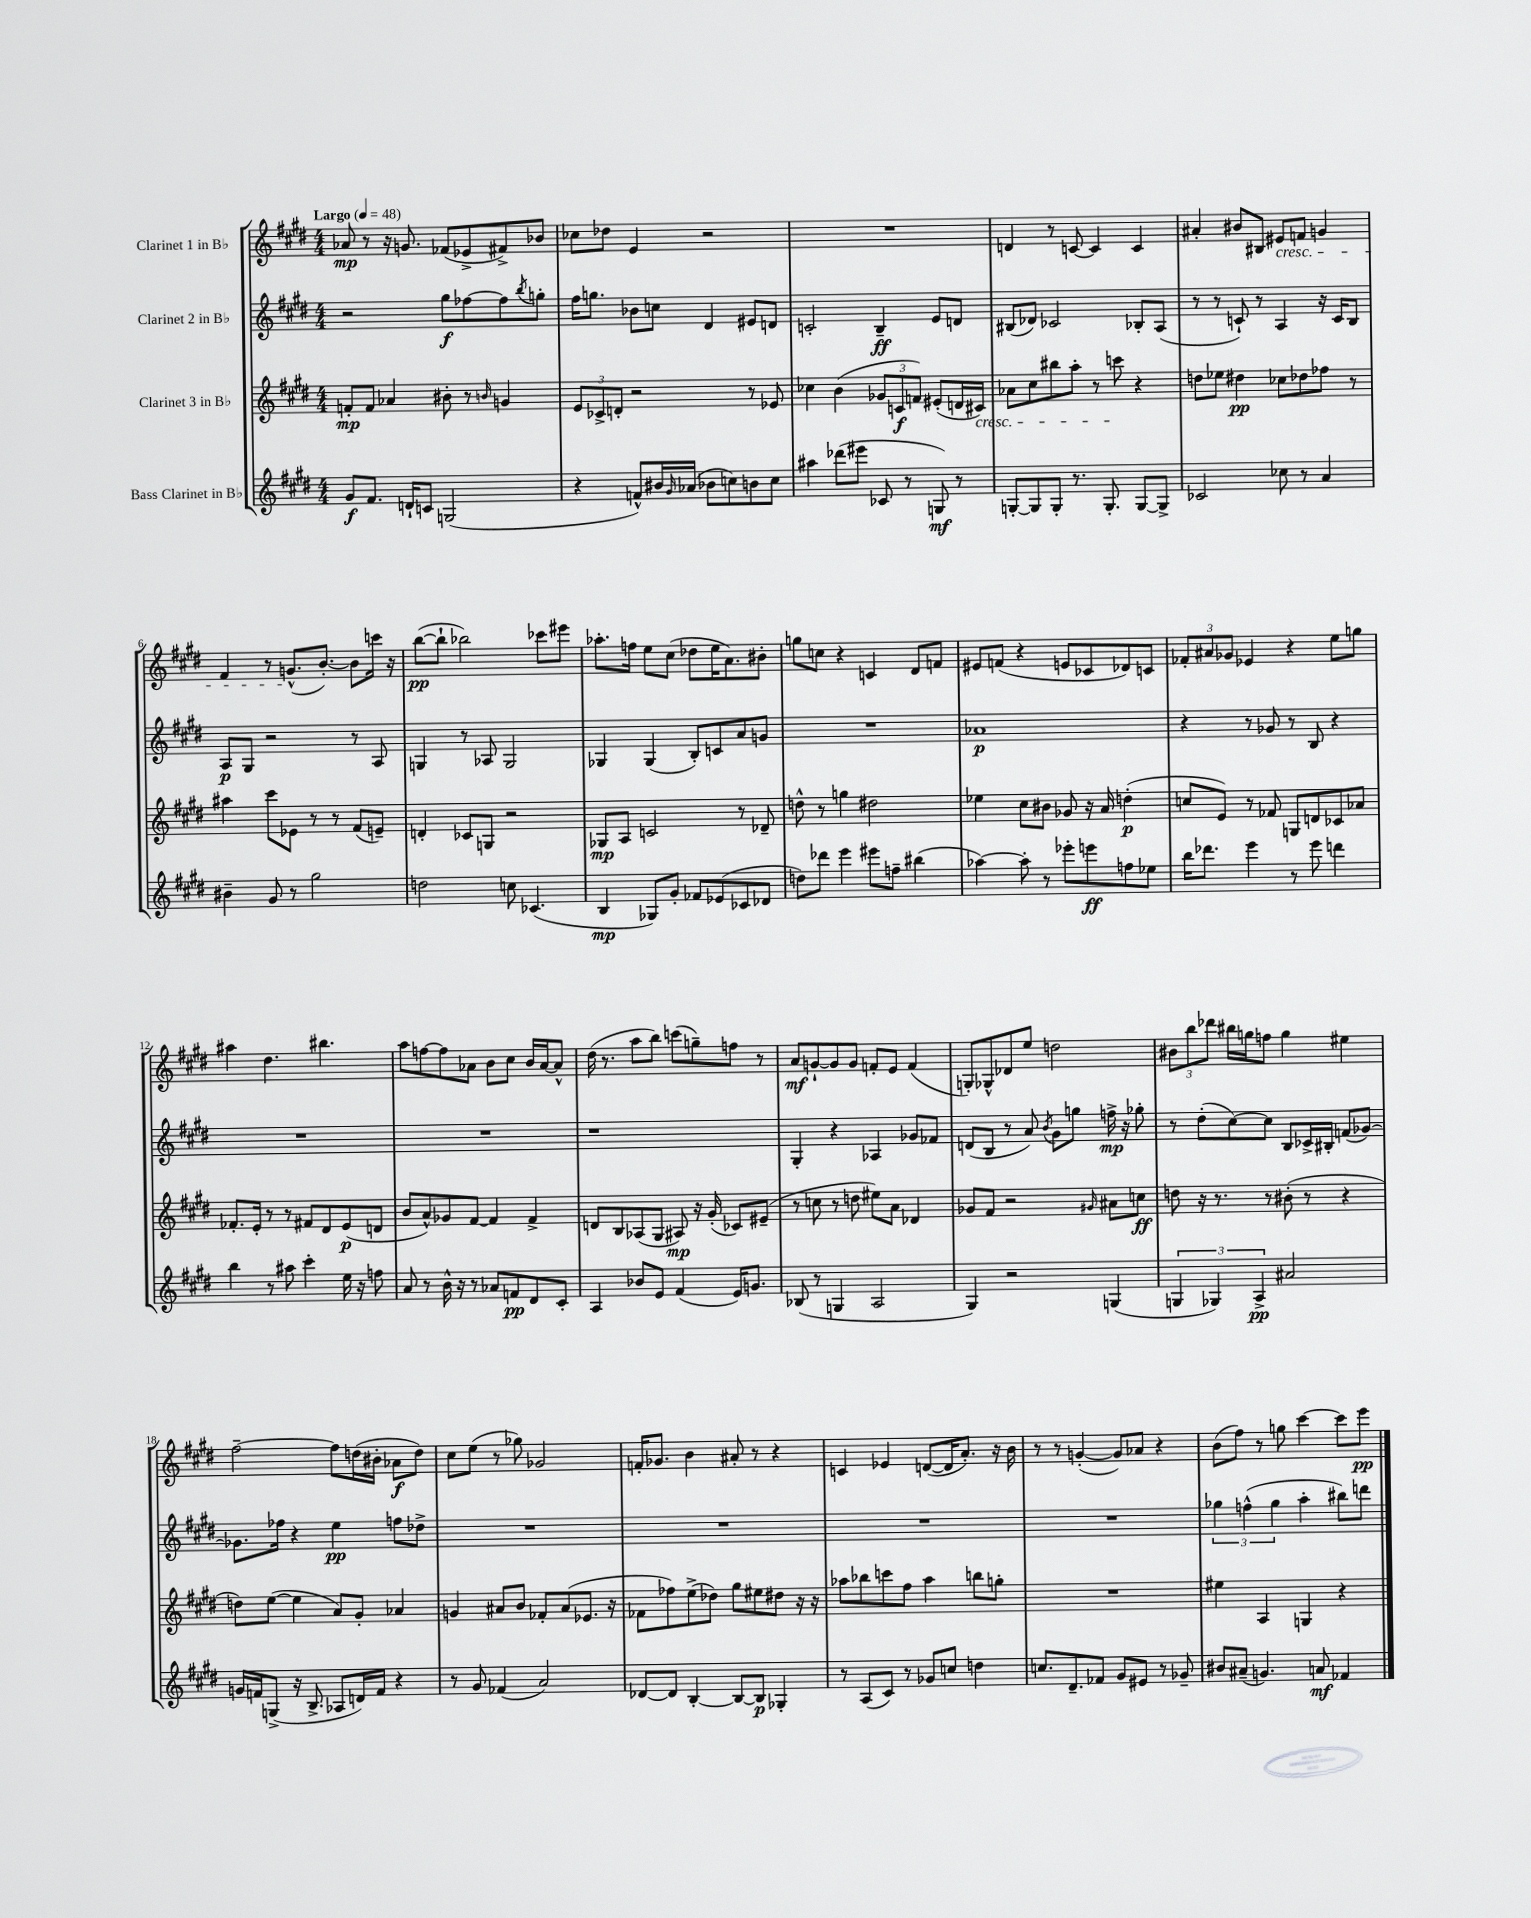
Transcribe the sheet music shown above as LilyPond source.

<<
\new StaffGroup <<
\new Staff = "s0" \with { instrumentName = "Clarinet 1 in Bb" } {
    \clef treble \key e \major \numericTimeSignature \time 4/4 \tempo "Largo" 4 = 48
    aes'8\mp r8 r16 g'8. fes'8( ees'8-> fis'8->) bes'8 |
    ces''8 des''8 e'4 r2 |
    R1 |
    d'4 r8 c'8~ c'4 c'4 |
    ais'4-. bis'8 bis8 eis'8\cresc f'8 g'4 |
    fis'4 r8 g'8.-^\!( b'8.~-.) b'8 c'''16 r16 |
    b''8~\pp( b''8-! bes''2) ces'''8 eis'''8 |
    aes''8.-. f''16 e''8 cis''8( des''8 e''16 a'8.) bis'8-. |
    g''8 c''8 r4 c'4 dis'8 f'8 |
    eis'8 f'8( r4 e'8 ces'8 des'8) c'8 |
    \tuplet 3/2 { fes'8-. ais'8 ges'8 } ees'4 r4 e''8 g''8 |
    ais''4 dis''4. bis''4. |
    a''8 f''8~ f''8 aes'8 b'8 cis''8 b'16 aes'16~ aes'8-^ |
    dis''16( r8. a''8 b''8) c'''8( g''8--) f''8 r8 |
    a'8\mf g'8~-! g'8 g'8 f'8-. e'8 f'4( |
    g8-.) ges8-^ des'8 e''8 d''2 |
    \tuplet 3/2 { bis'8 b''8 des'''8 } bis''16 g''16 f''8 g''4 eis''4 |
    fis''2~-- fis''8 d''16( bis'16-. aes'8\f d''8) |
    cis''8 e''8( r8 ges''8) ges'2 |
    f'16-. ges'8. b'4 ais'8-. r8 r4 |
    c'4 ees'4 d'8~( d'16 a'8.-.) r16 b'16 |
    r8 r8 g'4~-.( g'8) aes'8 r4 |
    b'8( fis''8) r8 g''8 cis'''4~ cis'''8 e'''8\pp \bar "|." |
}
\new Staff = "s1" \with { instrumentName = "Clarinet 2 in Bb" } {
    \clef treble \key e \major \numericTimeSignature \time 4/4
    r2 gis''8\f fes''8~ fes''8 \acciaccatura { b''8 } g''8-. |
    fis''16 g''8. bes'8 c''8 dis'4 eis'8 d'8 |
    c'2-. b4--\ff e'8 d'8 |
    bis8( des'8) ces'2 bes8-. a8( |
    r8 r8 c'8-!) r8 a4 r16 c'16 b8 |
    a8\p gis8 r2 r8 a8 |
    g4 r8 aes8 g2 |
    ges4 ges4( b8-.) c'8 a'8 g'8 |
    R1 |
    aes'1\p |
    r4 r8 ges'8 r8 b8 r4 |
    R1 |
    R1 |
    r1 |
    gis4-. r4 aes4 ges'8 fes'8 |
    d'8( b8 r8 a'8) \acciaccatura { b'8 } gis'8 g''8 f''16->\mp r16 ges''8-. |
    r8 dis''8-.( cis''8~) cis''8 b8 ces'16-> bis16-. f'8( ges'8~) |
    ges'8. fes''16 r4 e''4\pp f''8 des''8-> |
    R1 |
    R1 |
    R1 |
    R1 |
    \tuplet 3/2 { ges''4 f''4-^( ges''4 } a''4-. bis''8) d'''8 \bar "|." |
}
\new Staff = "s2" \with { instrumentName = "Clarinet 3 in Bb" } {
    \clef treble \key e \major \numericTimeSignature \time 4/4
    f'8-.\mp f'8 aes'4 bis'8-. r8 \grace { b'16 } g'4 |
    \tuplet 3/2 { e'8 ces'8-> d'8-. } r2 r8 ees'8 |
    ces''4 b'4( \tuplet 3/2 { ges'8 c'8\f f'8) } eis'8-.( d'16 cis'16\cresc) |
    aes'8 cis''8 bis''8 a''8-. r8 c'''8\! r4 |
    d''8 ees''8 dis''4\pp ces''8 des''8 fes''8 r8 |
    ais''4 cis'''8 ees'8 r8 r8 fis'8( e'8--) |
    d'4-. ces'8 g8 r2 |
    ges8\mp a8 c'2 r8 des'8-- |
    d''8-^ r8 g''4 dis''2 |
    ees''4 cis''8 bis'8 ges'8 r16 a'16 d''4-.\p( |
    c''8 e'8) r8 fes'8 g8 d'8 ces'8 aes'8 |
    fes'8.-. e'16-. r8 r8 fis'8 dis'8 e'8\p( d'8 |
    b'8 a'8-^) ges'8 fis'8~ fis'4 fis'4-> |
    d'8 b8 aes8( gis8 ais8\mp) r16 gis'16-.( ces'8) eis'8--( |
    r8 c''8 r8 d''8 eis''8) a'8 des'4 |
    ges'8 fis'8 r2 \grace { gis'16 } ais'8 c''8\ff |
    d''8 r16 r8. r8 bis'8-.( r8 r4 |
    d''8) e''8~( e''4 a'8) gis'8-. aes'4 |
    g'4 ais'8 b'8 fes'8-. ais'8( ees'8. r16 |
    fes'8 fes''8) e''8->( des''8) gis''8 eis''8 dis''8 r16 r16 |
    aes''8 bes''8 c'''8 fis''8 aes''4 b''8 g''8-. |
    R1 |
    eis''4 a4 g4 r4 \bar "|." |
}
\new Staff = "s3" \with { instrumentName = "Bass Clarinet in Bb" } {
    \clef treble \key e \major \numericTimeSignature \time 4/4
    gis'8\f fis'8. d'16-! c'8 g2( |
    r4 f'8-^) bis'16 \grace { gis'16 } aes'16( bes'8 c''8) b'8 c''8 |
    ais''4 des'''8( eis'''8 ces'8 r8 g8\mf) r8 |
    g8~-. g8 g8-. r8. g8.-. g8~ g8-> |
    ces'2 ces''8 r8 a'4 |
    bis'4-- gis'8 r8 gis''2 |
    d''2 c''8 ces'4.( |
    b4\mp ges8) gis'8-. fes'8 ees'8( ces'8 des'8 |
    d''8) des'''8 e'''4 eis'''8 f''8-- bis''4( |
    aes''4~) aes''8-. r8 ees'''8-. e'''8\ff f''8 ees''8 |
    b''16 des'''8. e'''4 r8 e'''8 d'''4 |
    b''4 r8 ais''8 cis'''4-. e''16 r16 f''8 |
    a'8 r8 b'16-^ r16 r8 aes'8 f'8\pp dis'8 cis'8-. |
    a4 bes'8 e'8 fis'4( e'16) g'8. |
    bes8( r8 g4 a2 |
    gis4) r2 g4( |
    \tuplet 3/2 { g4 ges4) a4->\pp } ais'2 |
    g'16 f'16 g8->( r16 b8.-> aes8 d'16) f'16 r4 |
    r8 gis'8 fes'4( a'2) |
    des'8~ des'8 b4~-. b8~ b8\p ges4-. |
    r8 a8( cis'8) r8 ges'8 c''8 d''4 |
    c''8. dis'8.-- fes'8 gis'8 eis'8 r8 ges'8-- |
    bis'8 ais'8--( g'4.) a'8\mf fes'4 \bar "|." |
}
>>
>>
